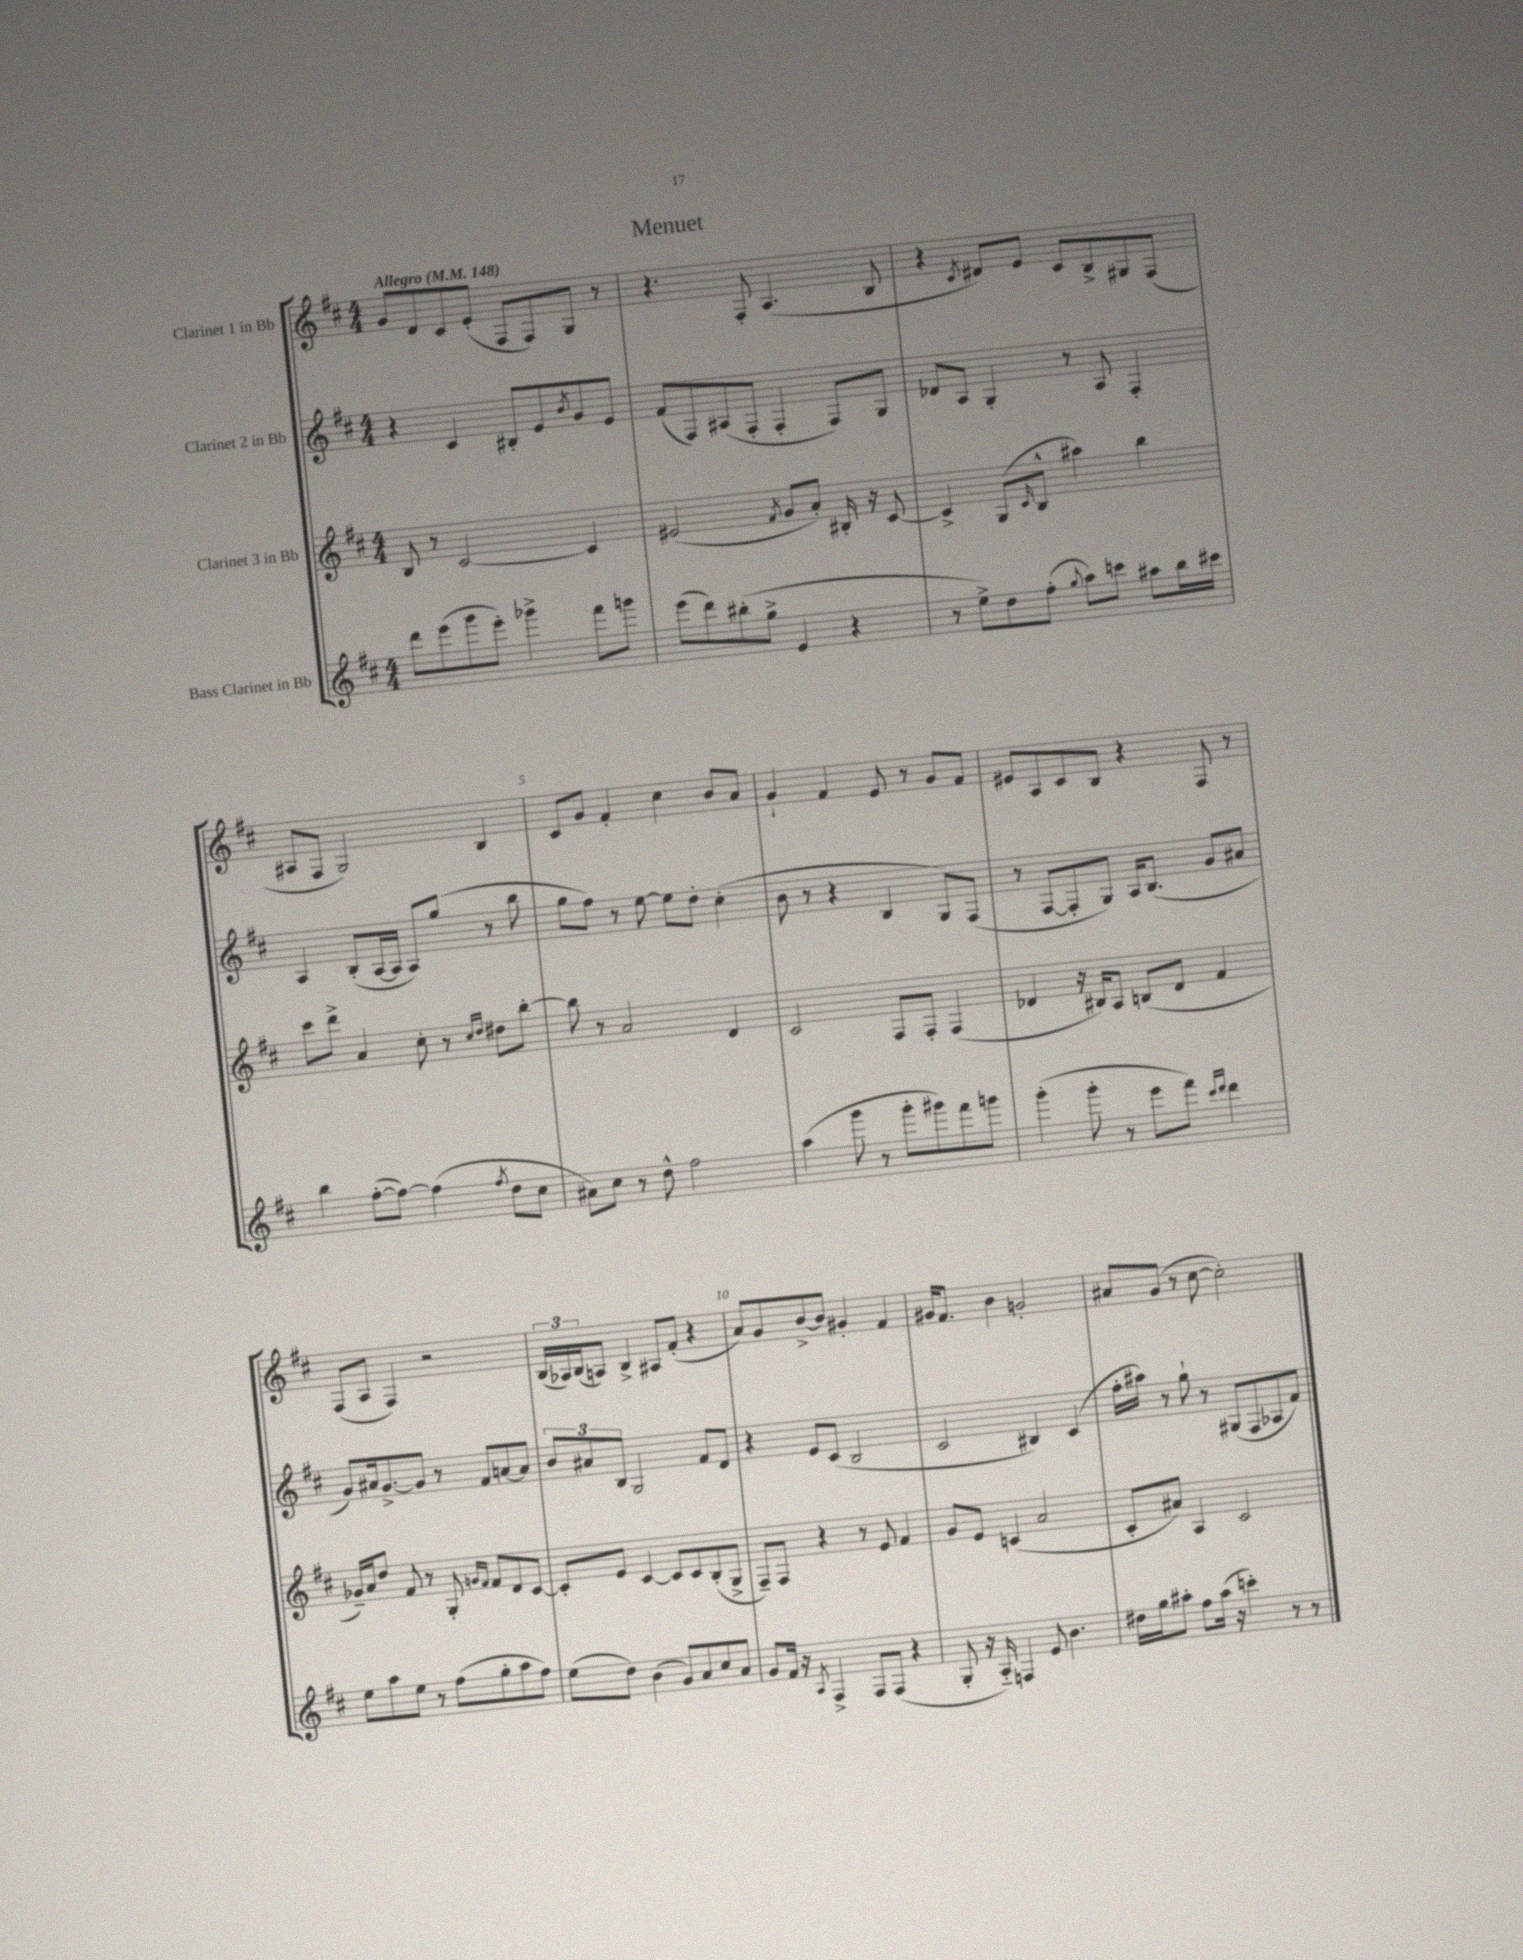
\header { title = "Menuet" }
<<
\new StaffGroup <<
\new Staff = "s0" \with { instrumentName = "Clarinet 1 in Bb" } {
    \clef treble \key d \major \numericTimeSignature \time 4/4 \tempo "Allegro" 4 = 148
    g'8 d'8 cis'8 e'8-.( fis8 fis8) g8 r8 |
    r4. fis8-. a4.( b8 |
    r4 \acciaccatura { cis'8 } dis'8) e'8 cis'8 b8-> gis8 fis8( |
    ais8 fis8 g2) b4 |
    cis'8 g'8 fis'4-. cis''4 b'8 a'8 |
    g'4-! fis'4 e'8 r8 g'8 fis'8 |
    eis'8 a8 cis'8 b8 r4 fis8 r8 |
    fis8( a8 fis4) r2 |
    \tuplet 3/2 { b16( aes16) b16( } a8) b4-> ais8 fis'8-.( r4 |
    a'8) g'8 b'8~-> b'8 gis'4-. fis'4 |
    gis'16 fis'8. b'4 g'2-. |
    ais'8 g'8( r8 cis''8~ cis''2-.) \bar "|." |
}
\new Staff = "s1" \with { instrumentName = "Clarinet 2 in Bb" } {
    \clef treble \key d \major \numericTimeSignature \time 4/4
    r4 cis'4 bis8-. e'8 \acciaccatura { b'8 } g'8 e'8 |
    fis'8( fis8) ais8( fis8-. fis4-. fis8) g8 |
    des'8 a8 g4-. r8 a8 fis4-. |
    a4 b8-.( a16~ a16 a8) g''8( r8 b''8 |
    g''8 fis''8) r8 e''8~ e''8 d''8-. cis''4-.( |
    b'8 r8 r4 b4 g8) fis8( |
    r8 fis8~ fis8-. g8) a16 b8.( g'8 ais'8 |
    g'8) ais'16 g'8.~-> g'8 r8 fis'8 a'8~ a'8 |
    \tuplet 3/2 { b'8 ais'8 b8 } g2 fis'8 d'8 |
    r4 e'8 cis'8( b2 |
    cis'2 bis4) cis'4( |
    fis''16-. ais''16) r8 g''8-! r8 gis8( fis8 aes8 fis'8) \bar "|." |
}
\new Staff = "s2" \with { instrumentName = "Clarinet 3 in Bb" } {
    \clef treble \key d \major \numericTimeSignature \time 4/4
    b8 r8 cis'2~ cis'4 |
    eis'2( \acciaccatura { fis'8 } g'8 a'8-.) bis16-. r16 cis'8~ |
    cis'4-> g8( \grace { cis'16 } b8-^ ais''4) b''4 |
    cis'''8 d'''8-> a'4 cis''8-. r8 \grace { cis''16 d''16 } dis''8 b''8~-. |
    b''8 r8 a'2 d'4 |
    cis'2 fis8 fis8-. fis4( |
    des'4 r16 bis16) a8 b8( des'8 fis'4 |
    ges'16--) a'16 d''8 fis'8 r8 g8-. \grace { g'16 fis'16 } fis'8 d'8 cis'8~ |
    cis'8-. e'8 cis'4~ cis'8 cis'8 b8-.( g8-> |
    fis8--) fis8 r4 r8 e'8 fis'4 |
    g'8 e'8 c'4( a'2 |
    cis'8-. ais'8) a4 cis'2 \bar "|." |
}
\new Staff = "s3" \with { instrumentName = "Bass Clarinet in Bb" } {
    \clef treble \key d \major \numericTimeSignature \time 4/4
    d'''8 e'''8( g'''8 e'''8-.) ges'''4-> fis'''8 g'''8 |
    e'''8( d'''8) bis''8-.( g''8-> e'4 r4 |
    r8 e''8->) d''8 fis''8-.( \appoggiatura { g''8 } a''8) c'''8 ais''8 b''16 cis'''16 |
    b''4 fis''8~-.( fis''8~) fis''4( \acciaccatura { fis''8 } d''8 cis''8 |
    ais'8) cis''8 r8 d''8-^ fis''2 |
    a''4( g'''8 r8 g'''8-. gis'''8) fis'''8 g'''8 |
    g'''4-.( g'''8-. r8 e'''8 fis'''8) \grace { cis'''16 d'''16 } d'''4 |
    e''8 a''8 e''8 r8 fis''8( g''8-. a''8 fis''8) |
    e''8( d''8) b'4( g'8) a'8 cis''8 a'8 |
    g'8 fis'16 r16 \acciaccatura { a8 } fis4-> fis8 fis8( r4 |
    g8-. r16 a16-_) f4 e'8 b'4. |
    dis''16 g''16 ais''8-. fis''8 ais''16( r16 c'''4-.) r8 r8 \bar "|." |
}
>>
>>
\layout { \context { \Score \override BarNumber.break-visibility = ##(#f #t #t) barNumberVisibility = #(every-nth-bar-number-visible 5) } }
